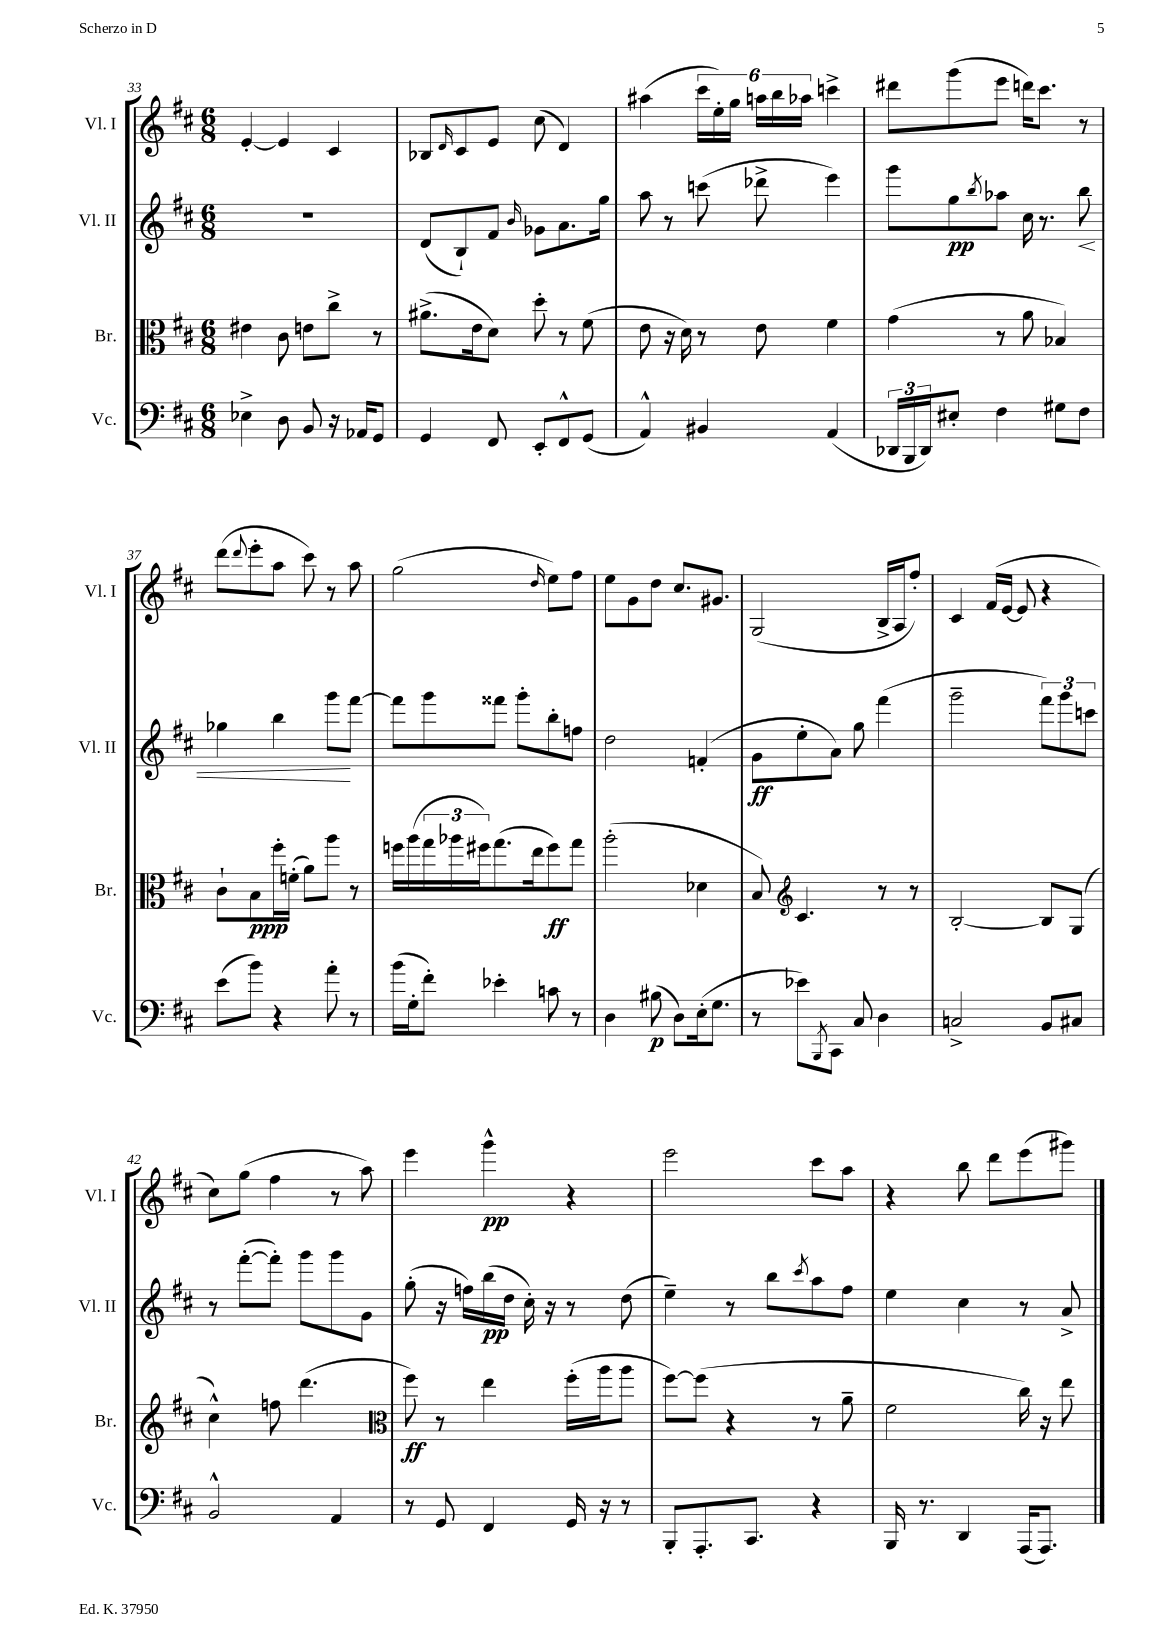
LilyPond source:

<<
\new StaffGroup <<
\new Staff = "s0" \with { instrumentName = "Vl. I" shortInstrumentName = "Vl. I" } {
    \clef treble \key d \major \numericTimeSignature \time 6/8
    e'4~-. e'4 cis'4 |
    bes8 \grace { d'16 } cis'8 e'8 cis''8( d'4) |
    ais''4( \tuplet 6/4 { cis'''16 e''16-.) g''16 a''16 b''16 aes''16 } c'''4-> |
    dis'''8 g'''8( e'''8 d'''16) cis'''8. r8 |
    d'''8( \appoggiatura { d'''8 } e'''8-. a''8 cis'''8) r8 a''8 |
    g''2( \grace { d''16 } e''8) fis''8 |
    e''8 g'8 d''8 cis''8. gis'8. |
    g2( b16-> a16 fis''8-.) |
    cis'4 fis'16( e'16~ e'8 r4 |
    cis''8) g''8( fis''4 r8 a''8) |
    e'''4 g'''4-^\pp r4 |
    e'''2 cis'''8 a''8 |
    r4 b''8 d'''8 e'''8( gis'''8) \bar "|." |
}
\new Staff = "s1" \with { instrumentName = "Vl. II" shortInstrumentName = "Vl. II" } {
    \clef treble \key d \major \numericTimeSignature \time 6/8
    R2. |
    d'8( b8-!) fis'8 \grace { b'16 } ges'8 a'8. g''16 |
    a''8 r8 c'''8( des'''8-> e'''4) |
    g'''8 g''8\pp \acciaccatura { b''8 } aes''8 cis''16 r8. b''8\< |
    ges''4 b''4 g'''8\! fis'''8~ |
    fis'''8 g'''8 fisis'''8 g'''8-. b''8-. f''8 |
    d''2 f'4-.( |
    g'8\ff e''8-. a'8) g''8 fis'''4( |
    g'''2-- \tuplet 3/2 { fis'''8) g'''8 c'''8 } |
    r8 fis'''8~-.( fis'''8-.) g'''8 g'''8 g'8 |
    g''8-.( r16 f''16) b''16\pp( d''16 cis''16-.) r16 r8 d''8( |
    e''4--) r8 b''8 \acciaccatura { cis'''8 } a''8 fis''8 |
    e''4 cis''4 r8 a'8-> \bar "|." |
}
\new Staff = "s2" \with { instrumentName = "Br." shortInstrumentName = "Br." } {
    \clef alto \key d \major \numericTimeSignature \time 6/8
    eis'4 cis'8 e'8 cis''8-> r8 |
    ais'8.->( e'16 d'8) d''8-. r8 fis'8( |
    e'8 r16 d'16) r8 e'8 fis'4 |
    g'4( r8 a'8 bes4) |
    cis'8-! b8\ppp fis''16-. f'16-.( a'8) a''8 r8 |
    f''16 a''16( \tuplet 3/2 { g''16 aes''16 fis''16) } g''8.( e''16 fis''8\ff) g''8 |
    a''2-.( des'4 |
    b8) \clef treble cis'4. r8 r8 |
    b2~-. b8 g8( |
    cis''4-^) f''8 d'''4.( |
    \clef alto fis''8\ff) r8 e''4 fis''16-.( a''16 a''8 |
    fis''8~) fis''8( r4 r8 a'8-- |
    fis'2 cis''16) r16 e''8 \bar "|." |
}
\new Staff = "s3" \with { instrumentName = "Vc." shortInstrumentName = "Vc." } {
    \clef bass \key d \major \numericTimeSignature \time 6/8
    ees4-> d8 b,8 r16 aes,16 g,8 |
    g,4 fis,8 e,8-. fis,8-^ g,8( |
    a,4-^) bis,4 a,4( |
    \tuplet 3/2 { des,16 b,,16 des,16) } eis8-. fis4 gis8 fis8 |
    e'8( b'8) r4 a'8-. r8 |
    b'16( g16-. fis'8-.) ees'4-. c'8 r8 |
    d4 bis8\p( d8) e16-.( g8. |
    r8 ees'8) \acciaccatura { b,,8 } cis,8 cis8 d4 |
    c2-> b,8 cis8 |
    b,2-^ a,4 |
    r8 g,8 fis,4 g,16 r16 r8 |
    b,,8-. a,,8.-. cis,8. r4 |
    b,,16 r8. d,4 a,,16( a,,8.) \bar "|." |
}
>>
>>
\layout { \context { \Score currentBarNumber = #33 } }
